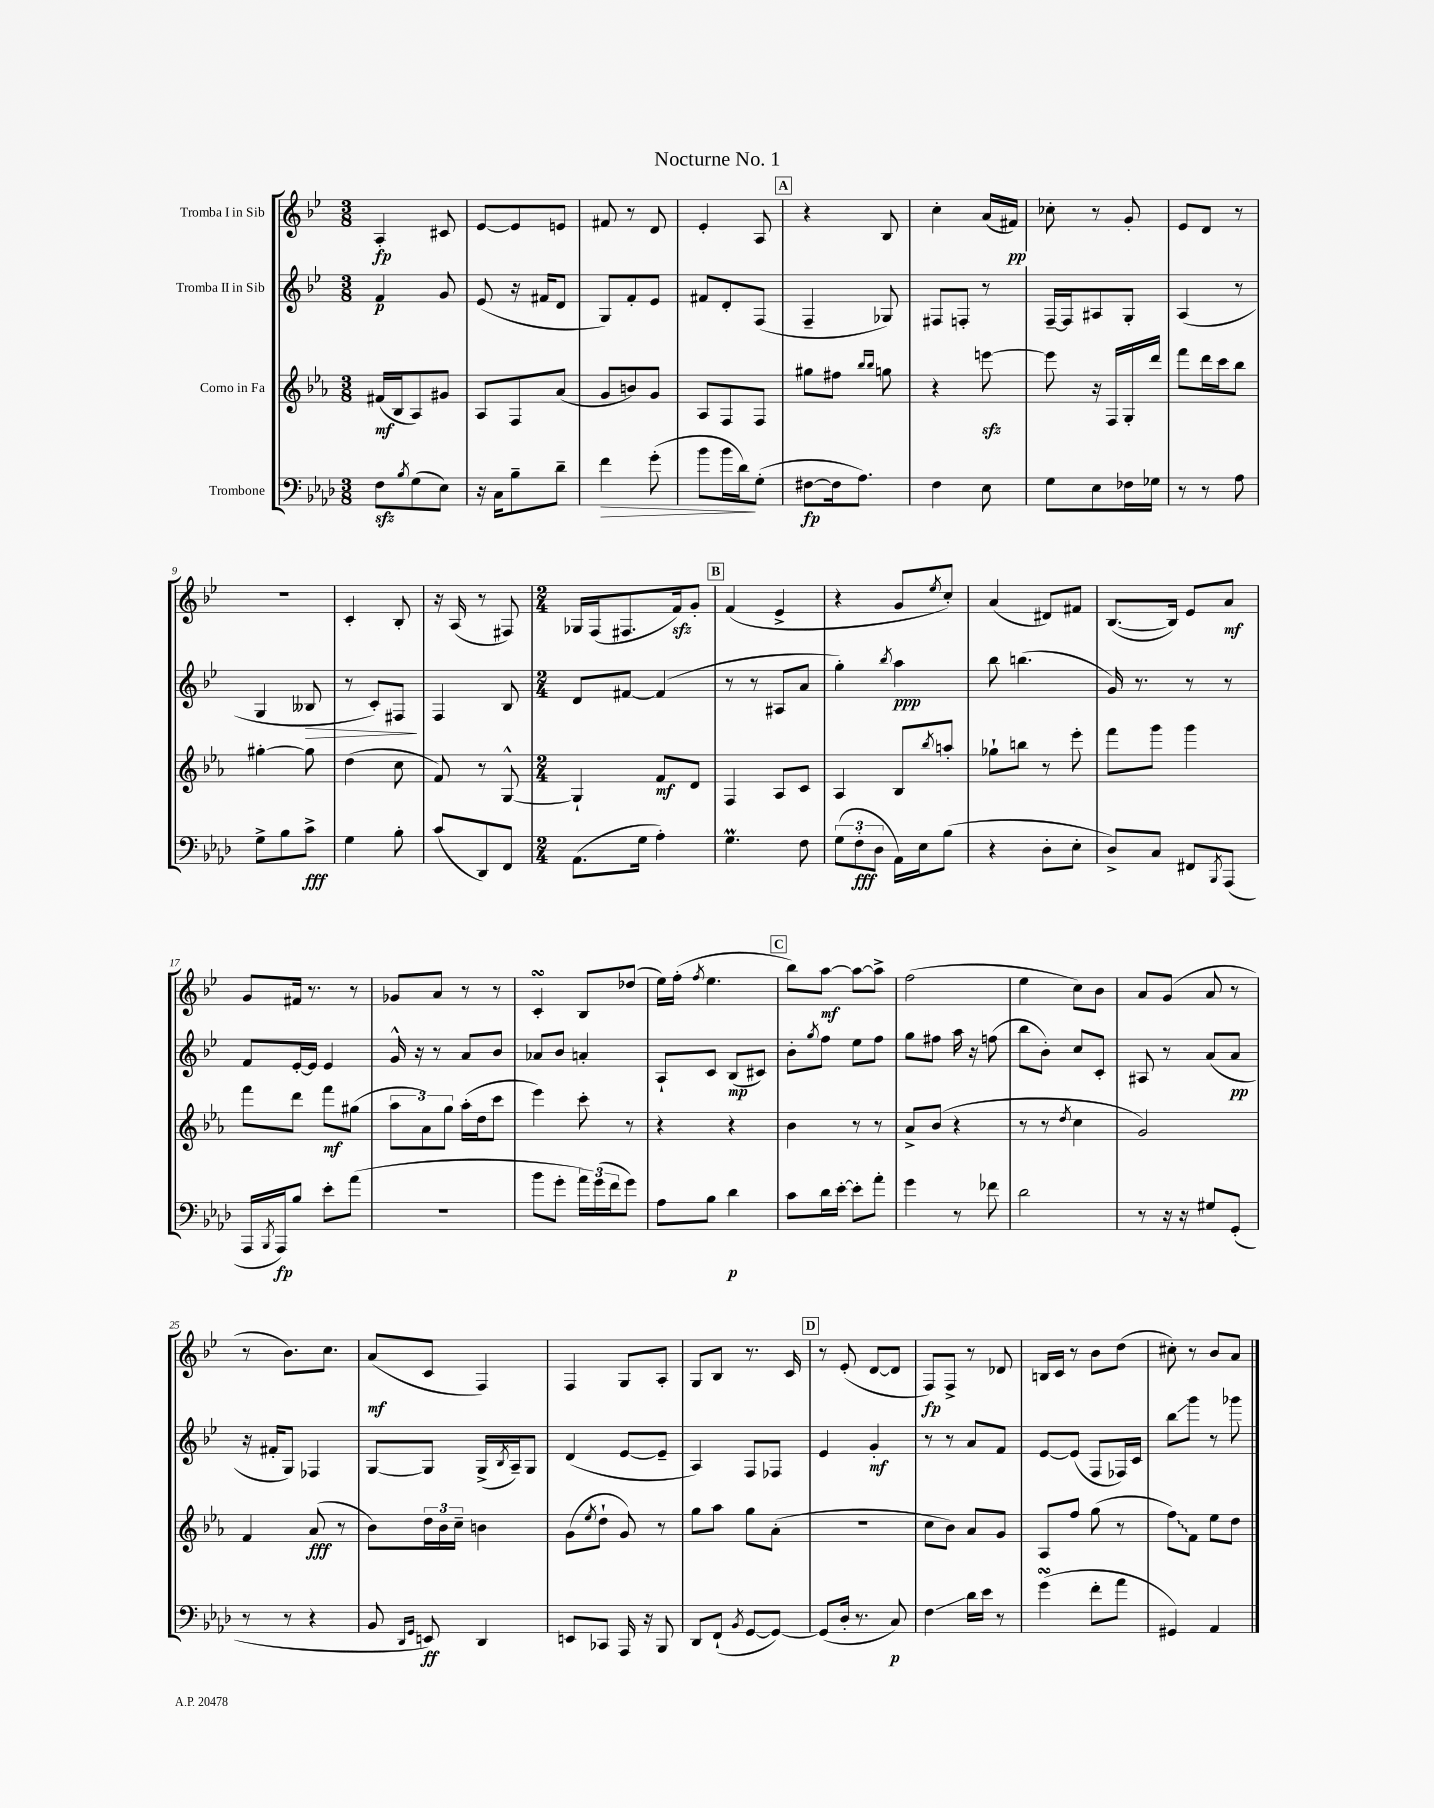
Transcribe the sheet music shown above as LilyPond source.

\header { title = "Nocturne No. 1" }
<<
\new StaffGroup <<
\new Staff = "s0" \with { instrumentName = "Tromba I in Sib" } {
    \clef treble \key bes \major \numericTimeSignature \time 3/8
    a4-.\fp cis'8 |
    ees'8~ ees'8 e'8 |
    fis'8 r8 d'8 |
    ees'4-. a8 |
    \mark \markup { \box "A" } r4 bes8 |
    c''4-. a'16( fis'16\pp) |
    ces''8-. r8 g'8-. |
    ees'8 d'8 r8 |
    R4. |
    c'4-. bes8-. |
    r16 a16( r8 fis8) |
    \numericTimeSignature \time 2/4 ges16 f16( fis8. f'16\sfz) g'8-. |
    \mark \markup { \box "B" } f'4( ees'4-> |
    r4 g'8 \acciaccatura { ees''8 } c''8-.) |
    a'4( dis'8) fis'8 |
    bes8.~( bes16) ees'8 a'8\mf |
    g'8 fis'16 r8. r8 |
    ges'8 a'8 r8 r8 |
    c'4-.\turn bes8 des''8( |
    ees''16) f''16-.( \acciaccatura { f''8 } ees''4. |
    \mark \markup { \box "C" } bes''8) a''8~\mf a''8~ a''8-> |
    f''2( |
    ees''4 c''8) bes'8 |
    a'8 g'8( a'8 r8 |
    r8 bes'8.) c''8. |
    a'8\mf( c'8 f4) |
    f4 g8 a8-. |
    g8 bes8 r8. c'16 |
    \mark \markup { \box "D" } r8 ees'8-.( d'8~ d'8 |
    f8\fp) f8-> r8 des'8 |
    b16 c'16 r8 bes'8 d''8( |
    cis''8-.) r8 bes'8 a'8 \bar "|." |
}
\new Staff = "s1" \with { instrumentName = "Tromba II in Sib" } {
    \clef treble \key bes \major \numericTimeSignature \time 3/8
    f'4\p g'8 |
    ees'8( r16 fis'16 d'8 |
    g8) f'8-. ees'8 |
    fis'8 d'8-. f8( |
    \mark \markup { \box "A" } f4-- ges8) |
    fis8 f8-. r8 |
    f16~-- f16 ais8 g8-. |
    a4( r8 |
    g4 beses8\> |
    r8 c'8-.) fis8\! |
    f4 bes8 |
    \numericTimeSignature \time 2/4 d'8 fis'8~ fis'4( |
    \mark \markup { \box "B" } r8 r8 ais8 a'8 |
    g''4-.) \acciaccatura { bes''8 } a''4\ppp |
    bes''8 b''4.( |
    g'16) r8. r8 r8 |
    f'8 ees'16~-. ees'16 ees'4 |
    g'16-^ r16 r8 a'8 bes'8 |
    aes'8 bes'8 a'4-. |
    a8-! c'8 bes8\mp( cis'8) |
    \mark \markup { \box "C" } bes'8-. \acciaccatura { g''8 } f''8 ees''8 f''8 |
    g''8 fis''8 a''16 r16 f''8( |
    bes''8 bes'8-.) c''8 c'8-. |
    ais8 r8 a'8( a'8\pp |
    r16 fis'16-. g8) fes4 |
    g8~ g8 g16->( \acciaccatura { bes8 } a16--) g8 |
    d'4( ees'8~ ees'8-- |
    a4) f8 fes8 |
    \mark \markup { \box "D" } ees'4 g'4-.\mf |
    r8 r8 a'8 f'8 |
    ees'8~ ees'8( f8 fes16) c'16 |
    bes''8\glissando g'''8 r8 ges'''8 \bar "|." |
}
\new Staff = "s2" \with { instrumentName = "Corno in Fa" } {
    \clef treble \key ees \major \numericTimeSignature \time 3/8
    fis'16\mf( bes16 aes8) gis'8 |
    aes8 f8 aes'8( |
    g'8 b'8) g'8 |
    aes8 f8 f8 |
    \mark \markup { \box "A" } gis''8 fis''8 \grace { bes''16 bes''16 } g''8 |
    r4 e'''8~\sfz |
    e'''8 r16 f16 g16-. d'''16 |
    f'''8 d'''16 c'''16 bes''8 |
    gis''4~-. gis''8 |
    d''4( c''8 |
    f'8) r8 g8~-^ |
    \numericTimeSignature \time 2/4 g4-! f'8\mf d'8 |
    \mark \markup { \box "B" } f4 aes8 c'8 |
    aes4 bes8 \acciaccatura { bes''8 } a''8-. |
    ges''8-! b''8 r8 ees'''8-. |
    f'''8 g'''8 g'''4 |
    f'''8 d'''8 f'''8\mf gis''8( |
    \tuplet 3/2 { aes''8 aes'8) g''8 } aes''16-.( d''16 c'''8 |
    ees'''4) c'''8-. r8 |
    r4 r4 |
    \mark \markup { \box "C" } bes'4 r8 r8 |
    aes'8-> bes'8( r4 |
    r8 r8 \acciaccatura { d''8 } c''4 |
    g'2) |
    f'4 aes'8\fff( r8 |
    bes'8) \tuplet 3/2 { d''16 bes'16 c''16-- } b'4 |
    g'8( \acciaccatura { ees''8 } d''8-! g'8) r8 |
    g''8 aes''8 g''8 aes'8-.( |
    \mark \markup { \box "D" } R2 |
    c''8 bes'8) aes'8 g'8 |
    aes8 f''8 g''8( r8 |
    \once \override Glissando.style = #'zigzag f''8\glissando) f'8 ees''8 d''8 \bar "|." |
}
\new Staff = "s3" \with { instrumentName = "Trombone" } {
    \clef bass \key aes \major \numericTimeSignature \time 3/8
    f8\sfz \acciaccatura { bes8 } g8( ees8) |
    r16 c16 bes8-- des'8-- |
    f'4\> g'8-.( |
    bes'8 bes'16 des'16\!) g8-.( |
    \mark \markup { \box "A" } fis8~\fp fis16 aes8.) |
    f4 ees8 |
    g8 ees8 fes16 ges16 |
    r8 r8 aes8 |
    g8-> bes8 c'8->\fff |
    g4 bes8-. |
    c'8( des,8) f,8 |
    \numericTimeSignature \time 2/4 aes,8.( g16 aes4-.) |
    \mark \markup { \box "B" } g4.\prall f8 |
    \tuplet 3/2 { g8( f8-.\fff des8 } aes,16) ees16 bes8( |
    r4 des8-. ees8-. |
    des8->) c8 fis,8 \acciaccatura { bes,,8 } aes,,8( |
    aes,,16 \acciaccatura { bes,,8 } aes,,16\fp) bes8 ees'8-. aes'8( |
    r2 |
    bes'8 g'8-. \tuplet 3/2 { aes'16) g'16( f'16 } g'8) |
    aes8 bes8 des'4\p |
    \mark \markup { \box "C" } c'8 des'16 ees'16~-. ees'8-. aes'8-. |
    g'4 r8 fes'8 |
    des'2 |
    r8 r16 r16 gis8 g,8-.( |
    r8 r8 r4 |
    bes,8 \grace { des,16 g,16 } e,8\ff) des,4 |
    e,8 ces,8 aes,,16 r16 bes,,8 |
    des,8 f,8-!( \acciaccatura { bes,8 } g,8~ g,8~) |
    \mark \markup { \box "D" } g,8( des16-. r8. c8\p) |
    f4\glissando des'16 ees'16 r8 |
    g'4\turn( f'8-. aes'8 |
    gis,4) aes,4 \bar "|." |
}
>>
>>
